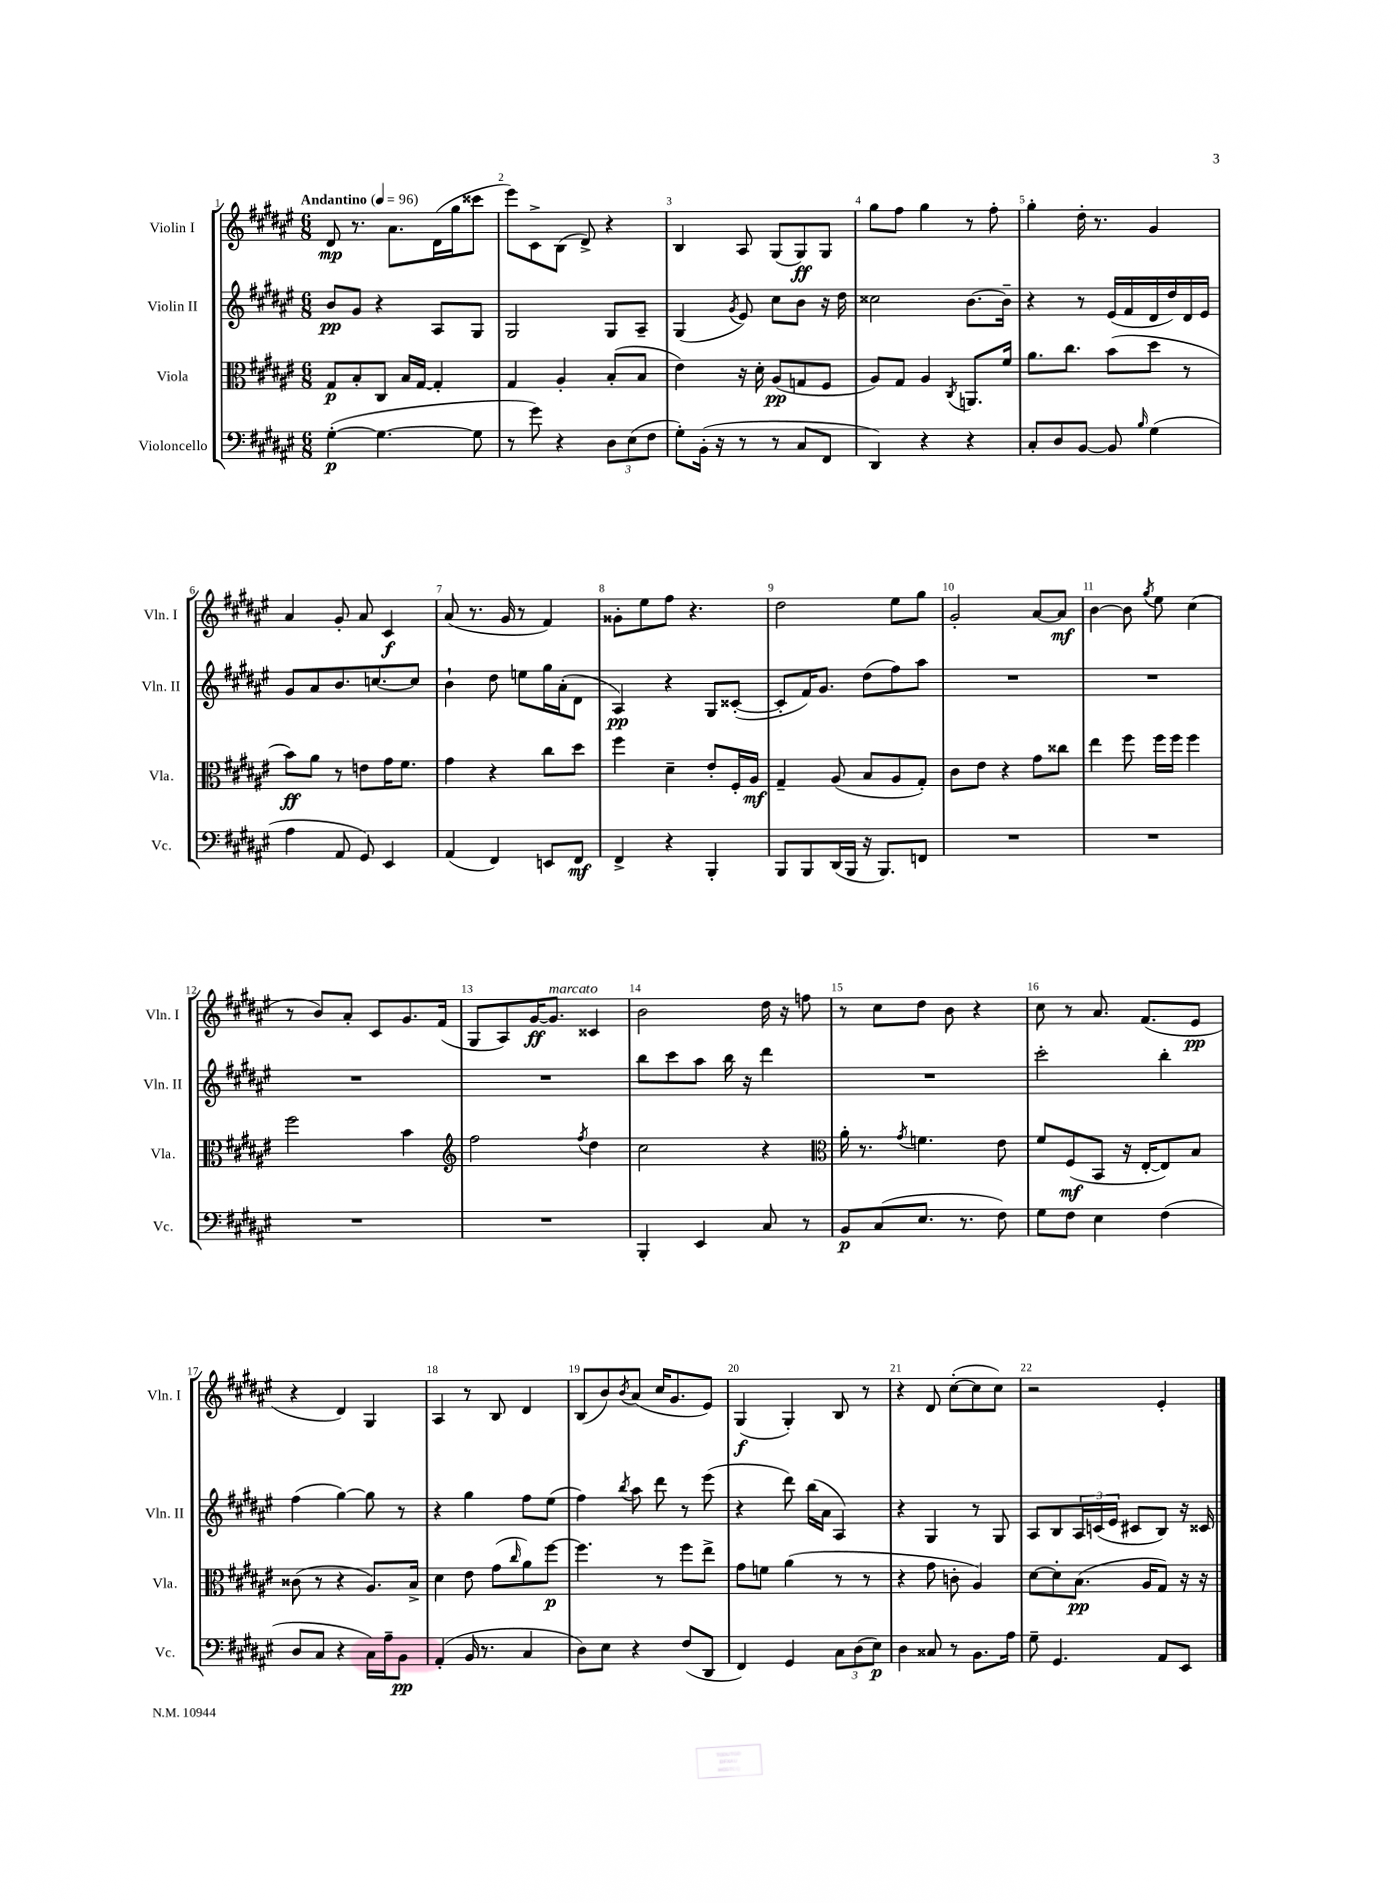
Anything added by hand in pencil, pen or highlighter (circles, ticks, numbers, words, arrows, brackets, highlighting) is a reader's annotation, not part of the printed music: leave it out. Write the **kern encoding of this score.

**kern	**kern	**kern	**kern
*staff4	*staff3	*staff2	*staff1
*clefF4	*clefC3	*clefG2	*clefG2
*k[f#c#g#d#a#e#]	*k[f#c#g#d#a#e#]	*k[f#c#g#d#a#e#]	*k[f#c#g#d#a#e#]
*M6/8	*M6/8	*M6/8	*M6/8
*MM96	*MM96	*MM96	*MM96
([4G#'	8G#	8b	8d#
.	8B'	8g#	8.r
4.G#_	8C#	4r	.
.	.	.	8.a#
.	16B	.	.
.	[16G#	.	.
.	4G#']	8A#	(16d#
.	.	.	16gg#
8G#]	.	8G#	8ccc##
=	=	=	=
8r	4G#	2G#	8eee#)
8g#)	.	.	8c#^
4r	4A#'	.	(8B
.	.	.	8d#^)
12D#	(8B'	8G#	4r
(12E#	.	.	.
.	8B	8A#~	.
12F#	.	.	.
=	=	=	=
8G#')	4e#)	(4G#	4B
(16BB'	.	.	.
16r	.	.	.
.	.	8qg#	.
8r	16r	8e#)	8A#
.	16d#'	.	.
8r	(8A#	8cc#	(8G#
8C#	8G	8b	8G#)
8FF#	8F#	16r	8G#
.	.	16dd#	.
=	=	=	=
4DD#)	8A#)	2cc##	8gg#
.	8G#	.	8ff#
4r	4A#	.	4gg#
.	8qC#	.	.
4r	8.AA	[8.b	8r
.	.	.	8ff#'
.	16f#	16b~]	.
=	=	=	=
8C#'	8.a#	4r	4gg#'
8D#	.	.	.
.	8.cc#	.	.
[8BB	.	8r	16dd#'
.	.	.	8.r
8BB]	(8b	(16e#	.
.	.	16f#	.
16qqB	.	.	.
(4G#	8dd#	16d#	4g#
.	.	16dd#)	.
.	8r	16d#	.
.	.	16e#	.
=	=	=	=
4A#	8b)	8g#	4a#
.	8a#	8a#	.
8AA#	8r	8.b	8g#'
8GG#)	8e	.	8a#
.	.	[8.cc	.
4EE#	16g#	.	4c#
.	8.f#	.	.
.	.	8cc]	.
=	=	=	=
(4AA#	4g#	4b`	(8a#
.	.	.	8.r
4FF#)	4r	8dd#	.
.	.	.	16g#
.	.	8ee	8r
8EE	8cc#	16gg#	4f#)
.	.	(16a#'	.
8FF#	8dd#	8d#	.
=	=	=	=
4FF#^	4ff#	4A#)	8g##'
.	.	.	8ee#
4r	4d#~	4r	8ff#
.	.	.	4.r
4BBB'	8e#'	8G#	.
.	16F#'	([8c##'	.
.	16A#	.	.
=	=	=	=
8BBB	4G#~	8c##']	2dd#
8BBB	.	16f#)	.
.	.	8.g#	.
(16DD#	(8A#	.	.
16BBB	.	.	.
16r	8B	(8dd#	.
8.BBB)	.	.	.
.	8A#	8ff#)	8ee#
8FF	8G#')	8aa#	8gg#
=	=	=	=
2.r	8c#	2.r	2g#'
.	8e#	.	.
.	4r	.	.
.	8g#	.	[8a#
.	8cc##	.	8a#]
=	=	=	=
2.r	4ee#	2.r	[4b
.	8ff#	.	8b]
.	.	.	8qgg#
.	16ff#	.	8ee#
.	16ff#	.	.
.	4ff#	.	(4cc#
=	=	=	=
2.r	2ff#	2.r	8r
.	.	.	8b)
.	.	.	8a#'
.	.	.	8c#
.	4b	.	8.g#
.	.	.	(16f#
=	=	=	=
*	*clefG2	*	*
2.r	2ff#	2.r	8G#
.	.	.	8A#)
.	.	.	[16g#
.	.	.	8.g#]
.	8qff#	.	.
.	4dd#	.	4c##
=	=	=	=
4BBB'	2cc#	8bb	2b
.	.	8ccc#	.
4EE#	.	8aa#	.
.	.	16bb	.
.	.	16r	.
8C#	4r	4ddd#	16dd#
.	.	.	16r
8r	.	.	8ff
=	=	=	=
*	*clefC3	*	*
8BB	16a#'	2.r	8r
.	8.r	.	.
(8C#	.	.	8cc#
.	8qg#	.	.
8.E#	4.f	.	8dd#
.	.	.	8b
8.r	.	.	.
.	.	.	4r
8F#)	8e#	.	.
=	=	=	=
8G#	8f#	2ccc#'	8cc#
8F#	(8F#	.	8r
4E#	8BB	.	8.a#
.	16r	.	.
.	[16E#'	.	(8.f#
(4F#	8E#])	4bb'	.
.	8B	.	8e#
=	=	=	=
8D#	(8c##	(4ff#	4r
8C#	8r	.	.
4r	4r	[4gg#)	4d#)
16C#)	8.A#)	8gg#]	4G#
16A#~	.	.	.
8BB	.	8r	.
.	16B^	.	.
=	=	=	=
(4AA#'	4d#	4r	4A#
16BB	8e#	4gg#	8r
8.r	.	.	.
.	(8g#	.	8B
.	16qqcc#	.	.
4C#	8a#)	8ff#	4d#
.	[8ff#	(8ee#	.
=	=	=	=
8D#)	4.ff#]	4ff#)	(8B
8E#	.	.	8b)
.	.	8qbb	8qb
4r	.	8aa#	(8a#
.	8r	8ddd#	16cc#
.	.	.	8.g#
(8F#	8ff#	8r	.
8DD#	8ee#^	(8eee#	8e#)
=	=	=	=
4FF#)	8g#	4r	(4G#
.	8f	.	.
4GG#	(4a#	8ddd#)	4G#')
.	.	(16bb	.
.	.	16a#	.
12C#	8r	4A#)	8B
(12D#	.	.	.
.	8r	.	8r
12E#)	.	.	.
=	=	=	=
4D#	4r	4r	4r
8C##	8g#	4G#	8d#
8r	8c'	.	([8cc#'
8.BB	4A#)	8r	8cc#]
.	.	8G#	8cc#)
16A#	.	.	.
=	=	=	=
8G#~	[8d#	8A#	2r
4.GG#	8d#']	8B	.
.	(8.B	24A#	.
.	.	(24c	.
.	.	24e#	.
.	.	8c#	.
.	16A#	.	.
8AA#	8G#)	8B)	4e#'
8EE#	16r	16r	.
.	16r	16c##	.
==	==	==	==
*-	*-	*-	*-
